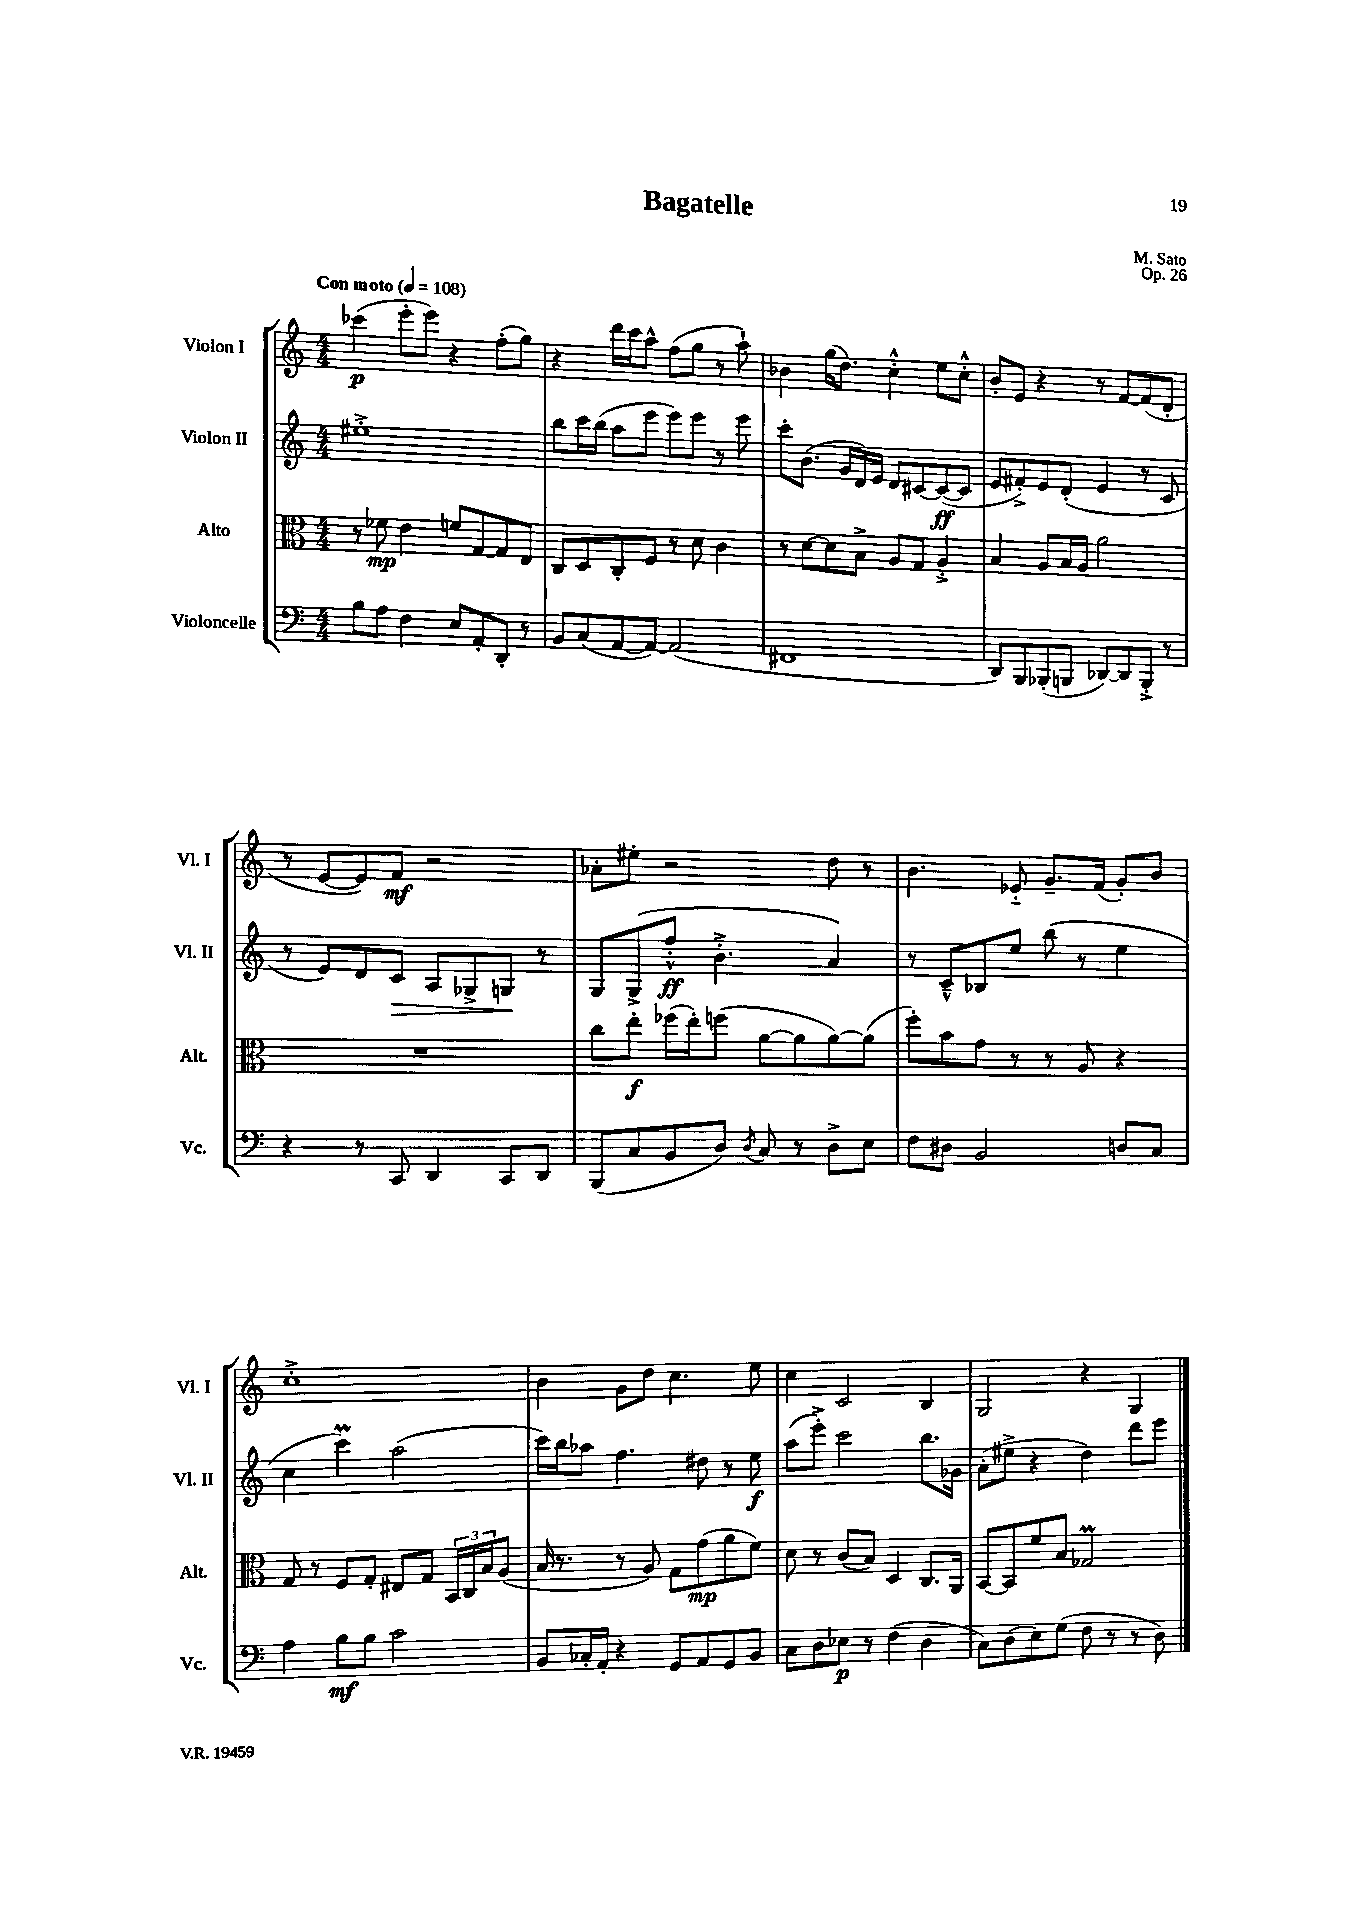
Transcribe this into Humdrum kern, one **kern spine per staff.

**kern	**kern	**kern	**kern
*staff4	*staff3	*staff2	*staff1
*clefF4	*clefC3	*clefG2	*clefG2
*k[]	*k[]	*k[]	*k[]
*M4/4	*M4/4	*M4/4	*M4/4
*MM108	*MM108	*MM108	*MM108
8B	8r	1ee#'^	(4ccc-
8A	8f-	.	.
4F	4e	.	8eee'
.	.	.	8eee)
8E	8f	.	4r
8AA'	[8G	.	.
8DD'	8G]	.	(8ff'
8r	8E	.	8gg)
=	=	=	=
8BB	8C	8bb	4r
(8C	8D	16ccc	.
.	.	(16bb	.
[8AA	8C'	8aa	16ddd
.	.	.	16ccc
8AA_)	8F	8eee	8aa^^
(2AA]	8r	8eee)	(8ff
.	8d	8eee	8gg
.	4c	8r	8r
.	.	8eee	8aa`)
=	=	=	=
1FF#	8r	8ccc'	4b-
.	[8d	(8.b	.
.	8d]	.	(16gg
.	.	16g	8.dd)
.	8B^	16d)	.
.	.	16e	.
.	8A	8d	4cc'^^
.	8G	[8c#	.
.	4A'^	(8c#_	8ee
.	.	8c#]	8cc'^^
=	=	=	=
8DD)	4B	8e	8b'
8BBB	.	8f#'^)	8e
(8BBB-'	8A	8e	4r
8BBB	16B	(8d'	.
.	16A	.	.
[8DD-)	2a	4e	8r
8DD-]	.	.	[8f
8BBB'^	.	8r	(8f]
8r	.	8c	8d'
=	=	=	=
4r	1r	8r	8r
.	.	8e)	[8e
8r	.	8d	8e])
8CC	.	8c	8f
4DD	.	8A	2r
.	.	8G-^	.
8CC	.	8G	.
8DD	.	8r	.
=	=	=	=
(8BBB	8cc	8G	8a-'
8C	8ee'	(8G^	8ee#'
8BB	(16ff-	8ff'^^	2r
.	16ee')	.	.
8D)	(8ff	4.b'^	.
8qD	.	.	.
8C	[8a	.	.
8r	8a]	.	.
8D^	[8a)	4a)	8dd
8E	(8a]	.	8r
=	=	=	=
8F	8ff')	8r	4.b
8D#	8b	8c~^^	.
2BB	8g	8B-	.
.	8r	8ee	8e-'~
.	8r	(8bb	8.g~
.	8A	8r	.
.	.	.	(16f
8D	4r	4ee	8g')
8C	.	.	8b
=	=	=	=
4A	8G	4cc	1cc'^
.	8r	.	.
8B	8F	4ccc)	.
8B	8G'	.	.
2c	8E#	(2aa	.
.	8G	.	.
.	24BB	.	.
.	24C	.	.
.	24B	.	.
.	(8A	.	.
=	=	=	=
8BB	16B	16ccc)	4b
.	8.r	16bb	.
16C-'	.	8aa-	.
16AA'	.	.	.
4r	8r	4.ff	8g
.	8A)	.	8dd
8GG	8G	.	4.cc
8AA	(8g	8dd#	.
8GG	8a	8r	.
8BB	8f)	8ee	8ee
=	=	=	=
8C	8d	(8aa	4cc
8D	8r	8eee'^)	.
8E-	(8c	2ccc	2c
8r	8B)	.	.
(4F	4D	.	.
4D	8.C	8.bb	4B
.	16AA	16g-	.
=	=	=	=
8C)	[8BB	(8a'	2G
(8D	8BB]	8ee#^	.
8E)	8f	4r	.
(8G	8B	.	.
8F	2G-	4dd)	4r
8r	.	.	.
8r	.	8ddd	4G
8D)	.	8eee	.
==	==	==	==
*-	*-	*-	*-
